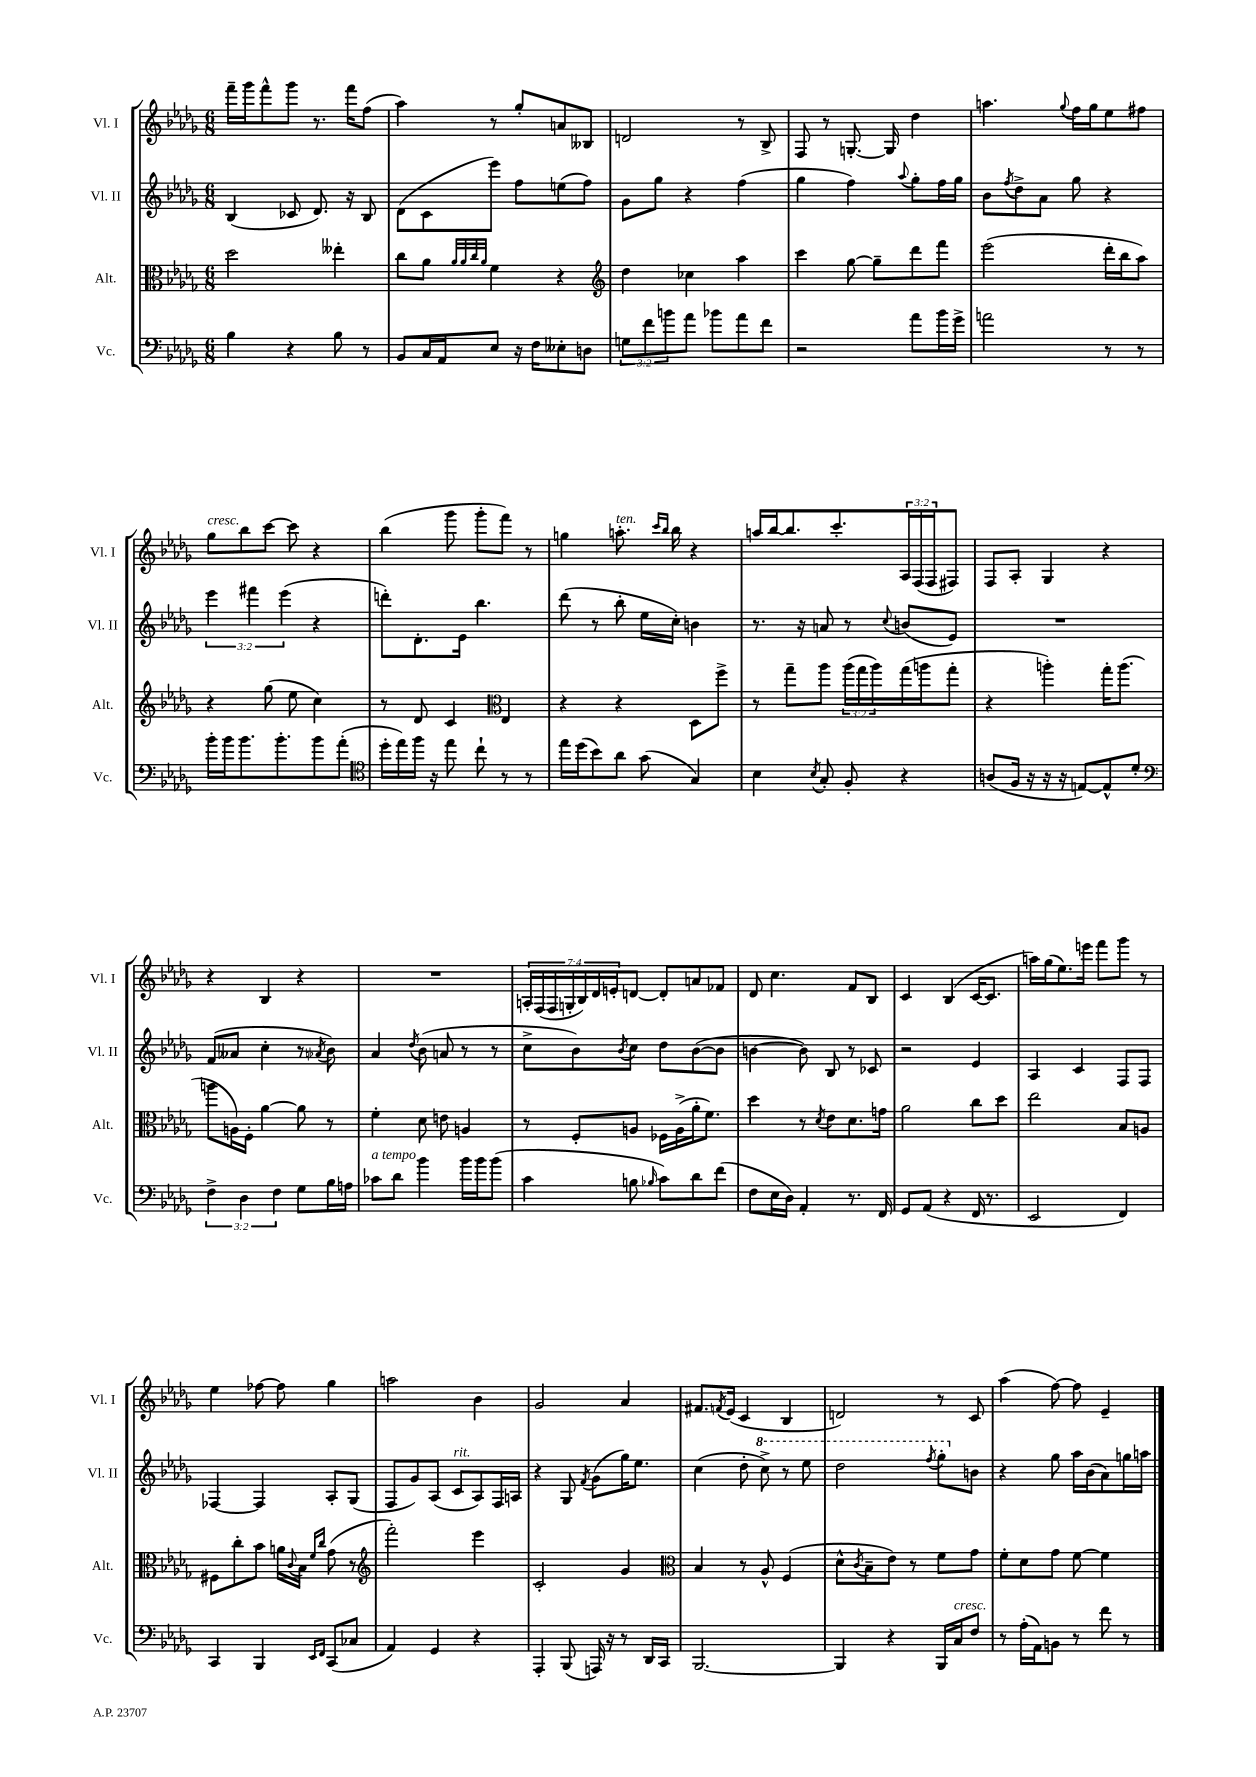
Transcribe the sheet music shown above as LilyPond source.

<<
\new StaffGroup <<
\new Staff = "s0" \with { instrumentName = "Vl. I" shortInstrumentName = "Vl. I" } {
    \clef treble \key des \major \numericTimeSignature \time 6/8 \override Staff.TupletNumber.text = #tuplet-number::calc-fraction-text
    f'''16-- ges'''16 f'''8-^ ges'''8 r8. f'''16 f''8( |
    aes''4) r8 ges''8-. a'8 beses8 |
    d'2 r8 bes8-> |
    f8 r8 g8.~-. g16 des''4 |
    a''4. \appoggiatura { ges''8 } f''16 ges''16 ees''8 fis''8 |
    ges''8^\markup { \italic "cresc." } bes''8 c'''8~ c'''8 r4 |
    bes''4( ges'''8 ges'''8-. f'''8) r8 |
    g''4 a''8.-.^\markup { \italic "ten." } \grace { c'''16 bes''16 } bes''16 r4 |
    a''16 bes''16~ bes''8. c'''8.-. \tuplet 3/2 { aes16 f16( f16 } fis8) |
    f8 aes8-. ges4 r4 |
    r4 bes4 r4 |
    R2. |
    \tuplet 7/4 { a16-. f16( f16 g16-. bes16) des'16 e'16-. } d'8~ d'8-. a'8 fes'8 |
    des'8 c''4. f'8 bes8 |
    c'4 bes4( c'16~ c'8. |
    a''16) ges''16( ees''8.) e'''16 f'''8 ges'''8 r8 |
    ees''4 fes''8~ fes''8 ges''4 |
    a''2 bes'4 |
    ges'2 aes'4 |
    fis'8. \acciaccatura { f'8 } ees'16( c'4 bes4 |
    d'2) r8 c'8 |
    aes''4( f''8~) f''8 ees'4-- \bar "|." |
}
\new Staff = "s1" \with { instrumentName = "Vl. II" shortInstrumentName = "Vl. II" } {
    \clef treble \key des \major \numericTimeSignature \time 6/8 \override Staff.TupletNumber.text = #tuplet-number::calc-fraction-text
    bes4( ces'8 des'8.) r16 bes8 |
    des'8( c'8 ees'''8) f''8 e''8( f''8) |
    ges'8 ges''8 r4 f''4( |
    ges''4 f''4) \appoggiatura { aes''8 } ges''8-. f''16 ges''16 |
    bes'8 \acciaccatura { f''8 } des''8-> aes'8 ges''8 r4 |
    \tuplet 3/2 { ees'''4 fis'''4 ees'''4( } r4 |
    d'''8-.) des'8.-. ees'16 bes''4. |
    des'''8( r8 bes''8-. ees''16 c''16-.) b'4 |
    r8. r16 a'8 r8 \appoggiatura { c''8 } b'8( ees'8) |
    R2. |
    f'8( aeses'8 c''4-. r8 \acciaccatura { aes'8 } bes'8) |
    aes'4 \acciaccatura { des''8 } bes'8( a'8 r8 r8 |
    c''8-> bes'8) \acciaccatura { bes'8 } c''8 des''8 bes'8~( bes'8 |
    b'4~ b'8) bes8 r8 ces'8 |
    r2 ees'4 |
    aes4 c'4 f8 f8 |
    fes4~ fes4 aes8-. ges8( |
    f8 ges'8) aes8( c'8^\markup { \italic "rit." } aes8) f16 a16 |
    r4 ges8 \acciaccatura { f'8 } ges'8( ges''16) ees''8. |
    c''4( des''8-. \ottava #1 c'''8->) r8 ees'''8 |
    des'''2 \acciaccatura { f'''8 } ges'''8-. \ottava #0 b'8 |
    r4 ges''8 aes''16 bes'16( aes'8) g''16 a''16 \bar "|." |
}
\new Staff = "s2" \with { instrumentName = "Alt." shortInstrumentName = "Alt." } {
    \clef alto \key des \major \numericTimeSignature \time 6/8 \override Staff.TupletNumber.text = #tuplet-number::calc-fraction-text
    des''2 eeses''4-. |
    c''8 aes'8 \grace { aes'32 aes'32 c''32 aes'32 } f'4 r4 |
    \clef treble des''4 ces''4 aes''4 |
    c'''4 ges''8~ ges''8-- des'''8 f'''8 |
    ees'''2( des'''16-. bes''16 aes''8) |
    r4 ges''8( ees''8 c''4) |
    r8 des'8 c'4 \clef alto ees4 |
    r4 r4 des8 f''8-> |
    r8 ges''8-- aes''8 \tuplet 3/2 { aes''16( ges''16 aes''16) } ges''16( a''16 ges''8-. |
    r4 a''4-.) ges''16-. a''8.( |
    a''8 a16) f16-. aes'4~ aes'8 r8 |
    f'4-. des'8 e'8 a4 |
    r8 f8-. a8 fes16 a16->( aes'16-. f'8.) |
    des''4 r8 \acciaccatura { des'8 } ees'8 des'8. g'16 |
    aes'2 c''8 des''8 |
    ees''2 bes8 a8 |
    fis8 c''8-. bes'8 a'16 \appoggiatura { c'8 } bes16 \grace { f'16 c''16 } ges'8( r8 |
    \clef treble f'''2-.) ees'''4 |
    c'2-. ges'4 |
    \clef alto bes4 r8 aes8-^ f4( |
    des'8-^ \acciaccatura { c'8 } bes8-- ees'8) r8 f'8 ges'8 |
    f'8-. des'8 ges'8 f'8~ f'4 \bar "|." |
}
\new Staff = "s3" \with { instrumentName = "Vc." shortInstrumentName = "Vc." } {
    \clef bass \key des \major \numericTimeSignature \time 6/8 \override Staff.TupletNumber.text = #tuplet-number::calc-fraction-text
    bes4 r4 bes8 r8 |
    bes,8 c16 aes,16 ees8 r16 f16 eeses8-. d8 |
    \tuplet 3/2 { g8 f'8 b'8 } aes'8 bes'8 aes'8 f'8 |
    r2 aes'8 bes'16 ges'16-> |
    a'2 r8 r8 |
    bes'16-. bes'16 bes'8. bes'8.-. bes'8 aes'8-.( |
    \clef tenor des''16-. ees''16) f''16 r16 ees''8 c''8-! r8 r8 |
    ees''16 des''16( bes'8) aes'8 ges'8( ges4) |
    bes4 \acciaccatura { bes8 } ges8-. f8-. r4 |
    a8( f16 r16 r16 r16 e8~) e8-^ des'8-. |
    \clef bass \tuplet 3/2 { f4-> des4 f4 } ges8 bes16 a16 |
    ces'8^\markup { \italic "a tempo" } des'8 bes'4 bes'16 bes'16 bes'8( |
    c'4 b8 \grace { bes16 } c'8) des'8 f'8( |
    f8 ees16 des16) aes,4-. r8. f,16 |
    ges,8 aes,8( r4 f,16 r8. |
    ees,2 f,4) |
    c,4 bes,,4 \grace { ees,16 f,16 } c,8( ces8 |
    aes,4) ges,4 r4 |
    aes,,4-. bes,,8( a,,16) r16 r8 des,16 c,16 |
    bes,,2.~ |
    bes,,4 r4 bes,,16 c16^\markup { \italic "cresc." } f8 |
    r8 aes16-.( aes,16) b,8 r8 f'8 r8 \bar "|." |
}
>>
>>
\layout { \context { \Score \remove "Bar_number_engraver" } }
